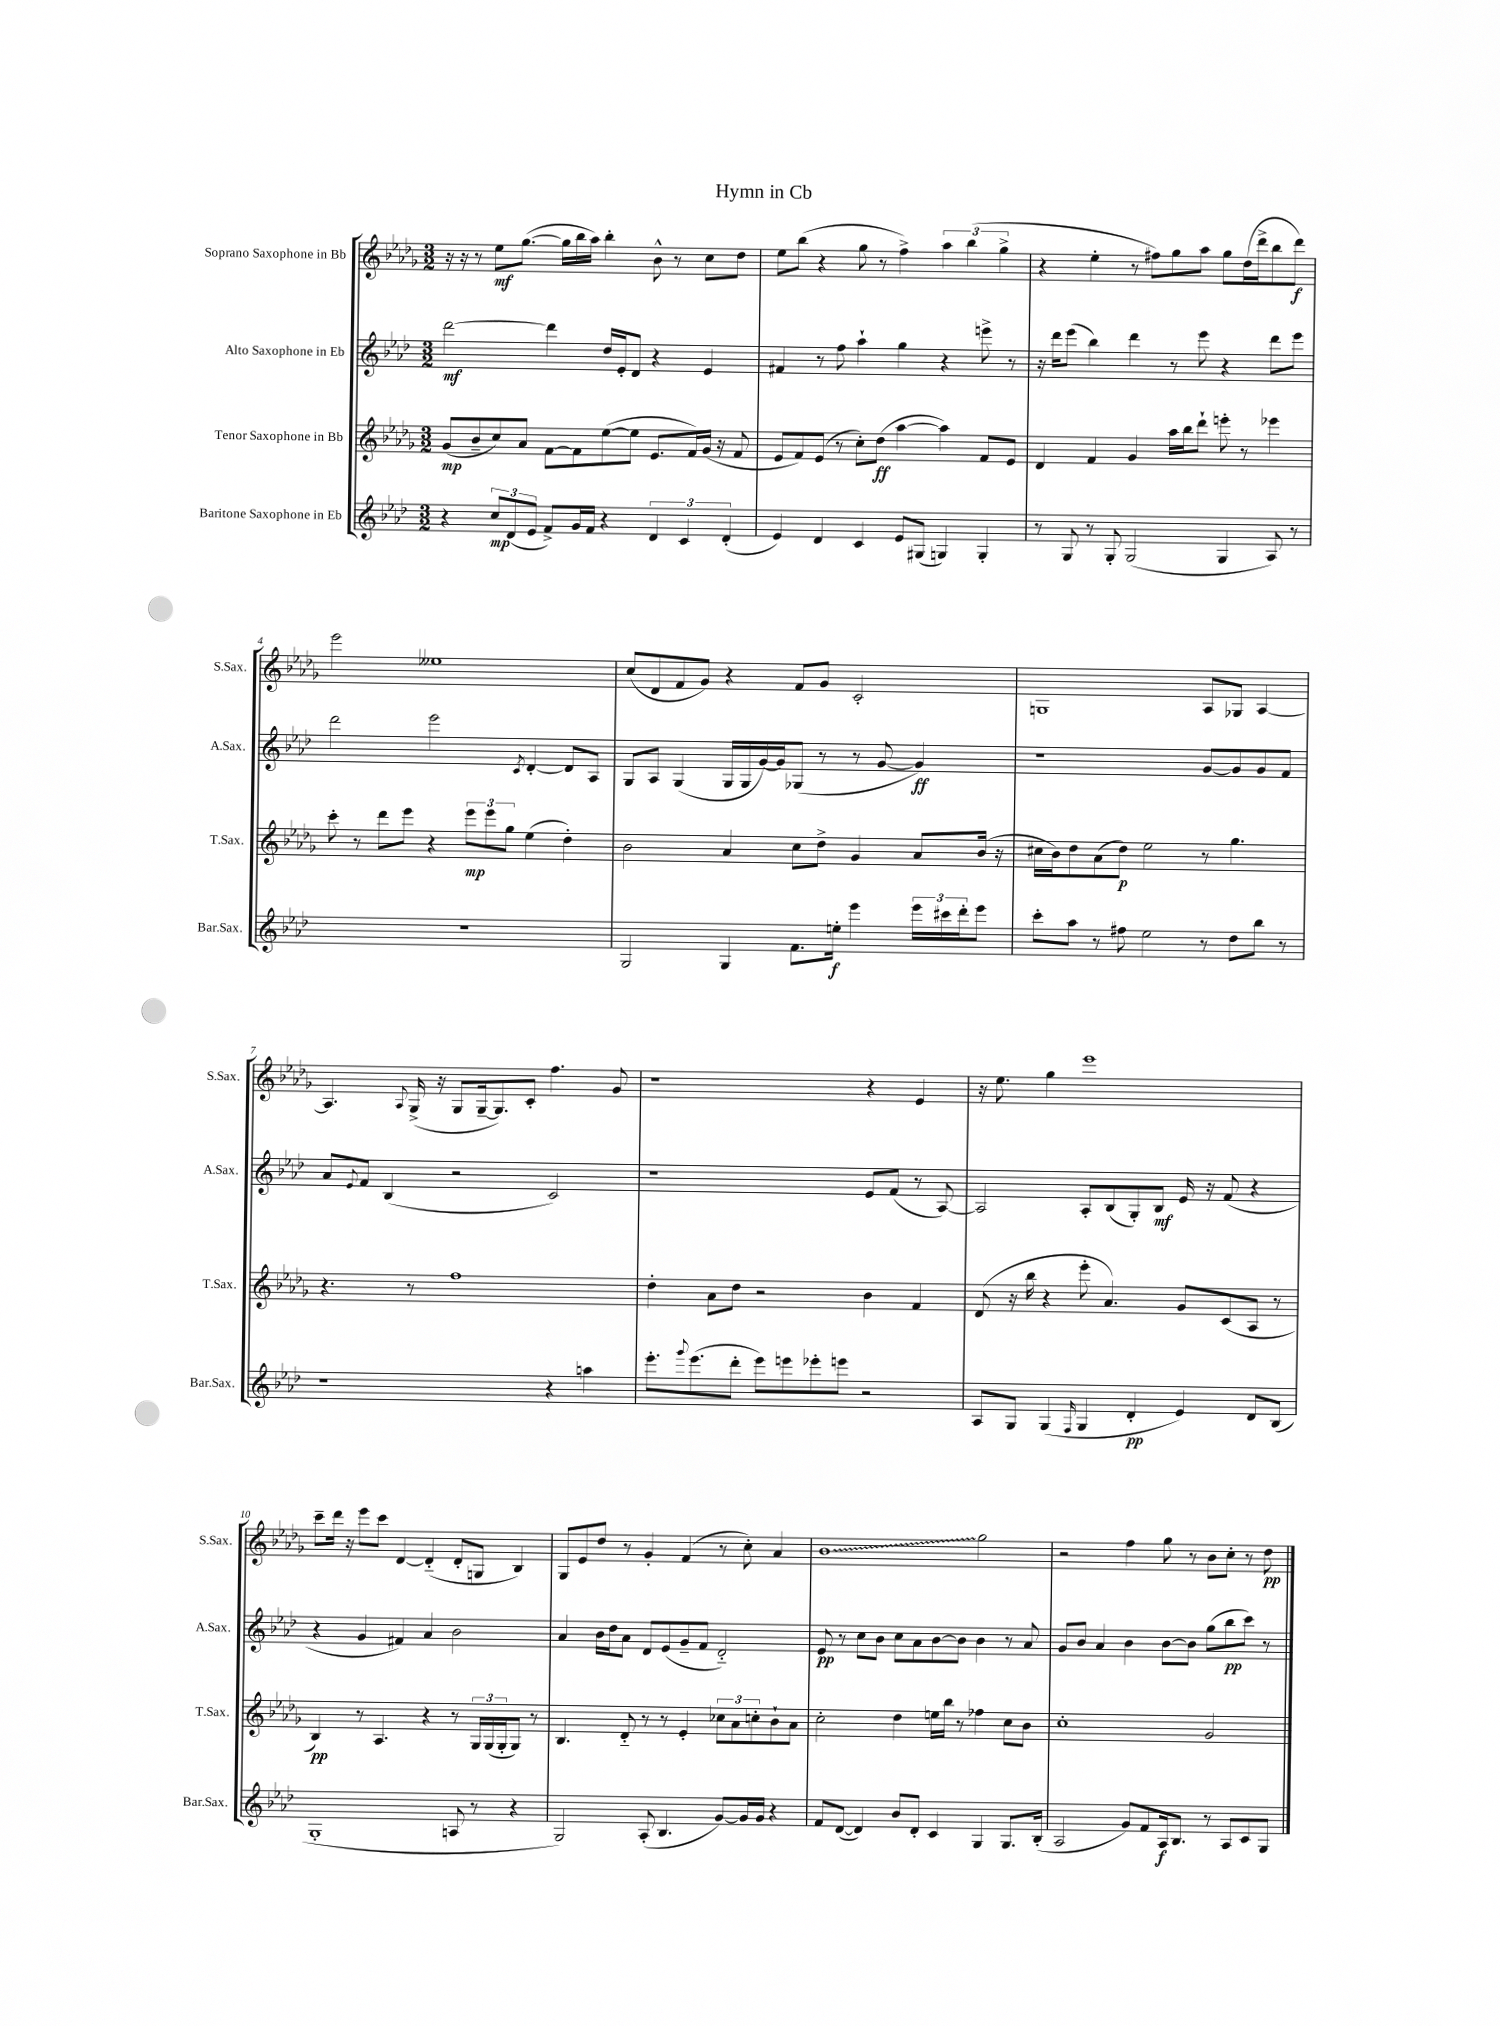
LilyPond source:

\header { title = "Hymn in Cb" }
<<
\new StaffGroup <<
\new Staff = "s0" \with { instrumentName = "Soprano Saxophone in Bb" shortInstrumentName = "S.Sax." } {
    \clef treble \key des \major \numericTimeSignature \time 3/2
    r16 r16 r8 ees''8\mf ges''8.~( ges''16 bes''16 aes''16) bes''4-. bes'8-^ r8 c''8 des''8 |
    ees''8 bes''8( r4 ges''8 r8 f''4->) \tuplet 3/2 { aes''4 bes''4( ges''4-> } |
    r4 ees''4-. r8 fis''8) ges''8 aes''8 ges''8 des''16( des'''16-> bes''8 des'''8\f) |
    ees'''2 eeses''1 |
    c''8( des'8 f'8 ges'8) r4 f'8 ges'8 c'2-. |
    g1 aes8 ges8 aes4~ |
    aes4. \appoggiatura { aes8 } ges16->( r16 ges8 ges16~-- ges8.) c'8-. f''4. ges'8 |
    r1 r4 ees'4 |
    r16 ees''8. ges''4 ees'''1 |
    c'''8-- des'''16 r16 ees'''8 c'''8 des'4~ des'4-_( des'8-. g8 bes4) |
    ges8 ees'8 des''8 r8 ges'4-. f'4( r8 c''8-.) aes'4 |
    \once \override Glissando.style = #'zigzag bes'1\glissando ges''2 |
    r2 f''4 ges''8 r8 bes'8 c''8-. r8 des''8\pp \bar "|." |
}
\new Staff = "s1" \with { instrumentName = "Alto Saxophone in Eb" shortInstrumentName = "A.Sax." } {
    \clef treble \key aes \major \numericTimeSignature \time 3/2
    des'''2~\mf des'''4 des''16 ees'16-. des'8 r4 ees'4 |
    fis'4 r8 f''8 aes''4-! g''4 r4 e'''8-> r8 |
    r16 des'''16 ees'''8( bes''4) des'''4 r8 ees'''8 r4 des'''8 ees'''8 |
    des'''2 ees'''2 \acciaccatura { c'8 } des'4~-. des'8 aes8 |
    g8 aes8 g4( g16 g16 g'16~) g'16 ges8( r8 r8 g'8~ g'4\ff) |
    r1 g'8~ g'8 g'8 f'8 |
    aes'8 \appoggiatura { ees'8 } f'8 bes4( r2 c'2) |
    r1 ees'8 f'8( r8 aes8~) |
    aes2 aes8-. bes8( g8-.) bes8\mf ees'16 r16 f'8( r4 |
    r4 g'4 fis'4) aes'4 bes'2 |
    aes'4 bes'16 des''16 aes'8 des'8 ees'8( g'8-- f'8 des'2-_) |
    ees'8\pp r8 c''8 bes'8 c''8 aes'8 bes'8~ bes'8 bes'4 r8 aes'8 |
    g'8 bes'8 aes'4 bes'4 bes'8~ bes'8 g''8( bes''8\pp c'''8) r8 \bar "|." |
}
\new Staff = "s2" \with { instrumentName = "Tenor Saxophone in Bb" shortInstrumentName = "T.Sax." } {
    \clef treble \key des \major \numericTimeSignature \time 3/2
    ges'8\mp( bes'8-- c''8) aes'8 f'8~ f'8 ees''8~( ees''8 ees'8. f'16) ges'16( r16 f'8 |
    ees'8 f'8) ees'8( r8 c''8-.) des''8\ff( aes''4~ aes''4) f'8 ees'8 |
    des'4 f'4 ges'4 aes''16 bes''16 des'''8-! e'''8-. r8 ees'''4 |
    c'''8-. r8 des'''8 ees'''8 r4 \tuplet 3/2 { ees'''8\mp ees'''8 ges''8 } ees''4( des''4-.) |
    bes'2 aes'4 c''8 des''8-> ges'4 aes'8 bes'16( r16 |
    cis''16 bes'16) des''8 aes'8( des''8\p) ees''2 r8 ges''4. |
    r4. r8 f''1 |
    des''4-. aes'8 des''8 r2 bes'4 f'4 |
    des'8( r16 bes''16 r4 ees'''8-. aes'4.) ges'8 c'8( aes8 r8 |
    bes4\pp) r8 aes4. r4 r8 \tuplet 3/2 { ges16 ges16( ges16-. } ges8) r8 |
    bes4. des'8-_ r8 r8 ees'4-. \tuplet 3/2 { ces''8 aes'8 c''8-. } bes'8-! aes'8 |
    c''2-. des''4 e''16 bes''16 r8 fes''4 c''8 bes'8 |
    c''1-. ges'2 \bar "|." |
}
\new Staff = "s3" \with { instrumentName = "Baritone Saxophone in Eb" shortInstrumentName = "Bar.Sax." } {
    \clef treble \key aes \major \numericTimeSignature \time 3/2
    r4 \tuplet 3/2 { c''8\mp des'8( ees'8 } f'8->) g'16 f'16 r4 \tuplet 3/2 { des'4 c'4 des'4-.( } |
    ees'4) des'4 c'4 ees'8 gis8( g4) g4-. |
    r8 g8 r8 g8-. g2( g4 aes8) r8 |
    R1. |
    g2 g4 f'8. e''16-.\f ees'''4 \tuplet 3/2 { ees'''16 cis'''16 des'''16-. } ees'''8 |
    c'''8-. aes''8 r8 fis''8 ees''2 r8 des''8 bes''8 r8 |
    r1 r4 a''4 |
    ees'''8.-. \appoggiatura { g'''8 } ees'''8.( des'''8-. ees'''8) e'''8 ees'''8-. e'''8 r2 |
    aes8 g8 g4( \grace { f16 } g4 des'4-.\pp ees'4) des'8 bes8( |
    g1-. a8 r8 r4 |
    g2) aes8-.( bes4. g'8~) g'16 g'16 r4 |
    f'8 des'8~( des'4) bes'8 des'8-. c'4 g4 g8. bes16-.( |
    aes2 g'8) f'8 aes16\f bes8. r8 aes8 c'8 g8 \bar "|." |
}
>>
>>
